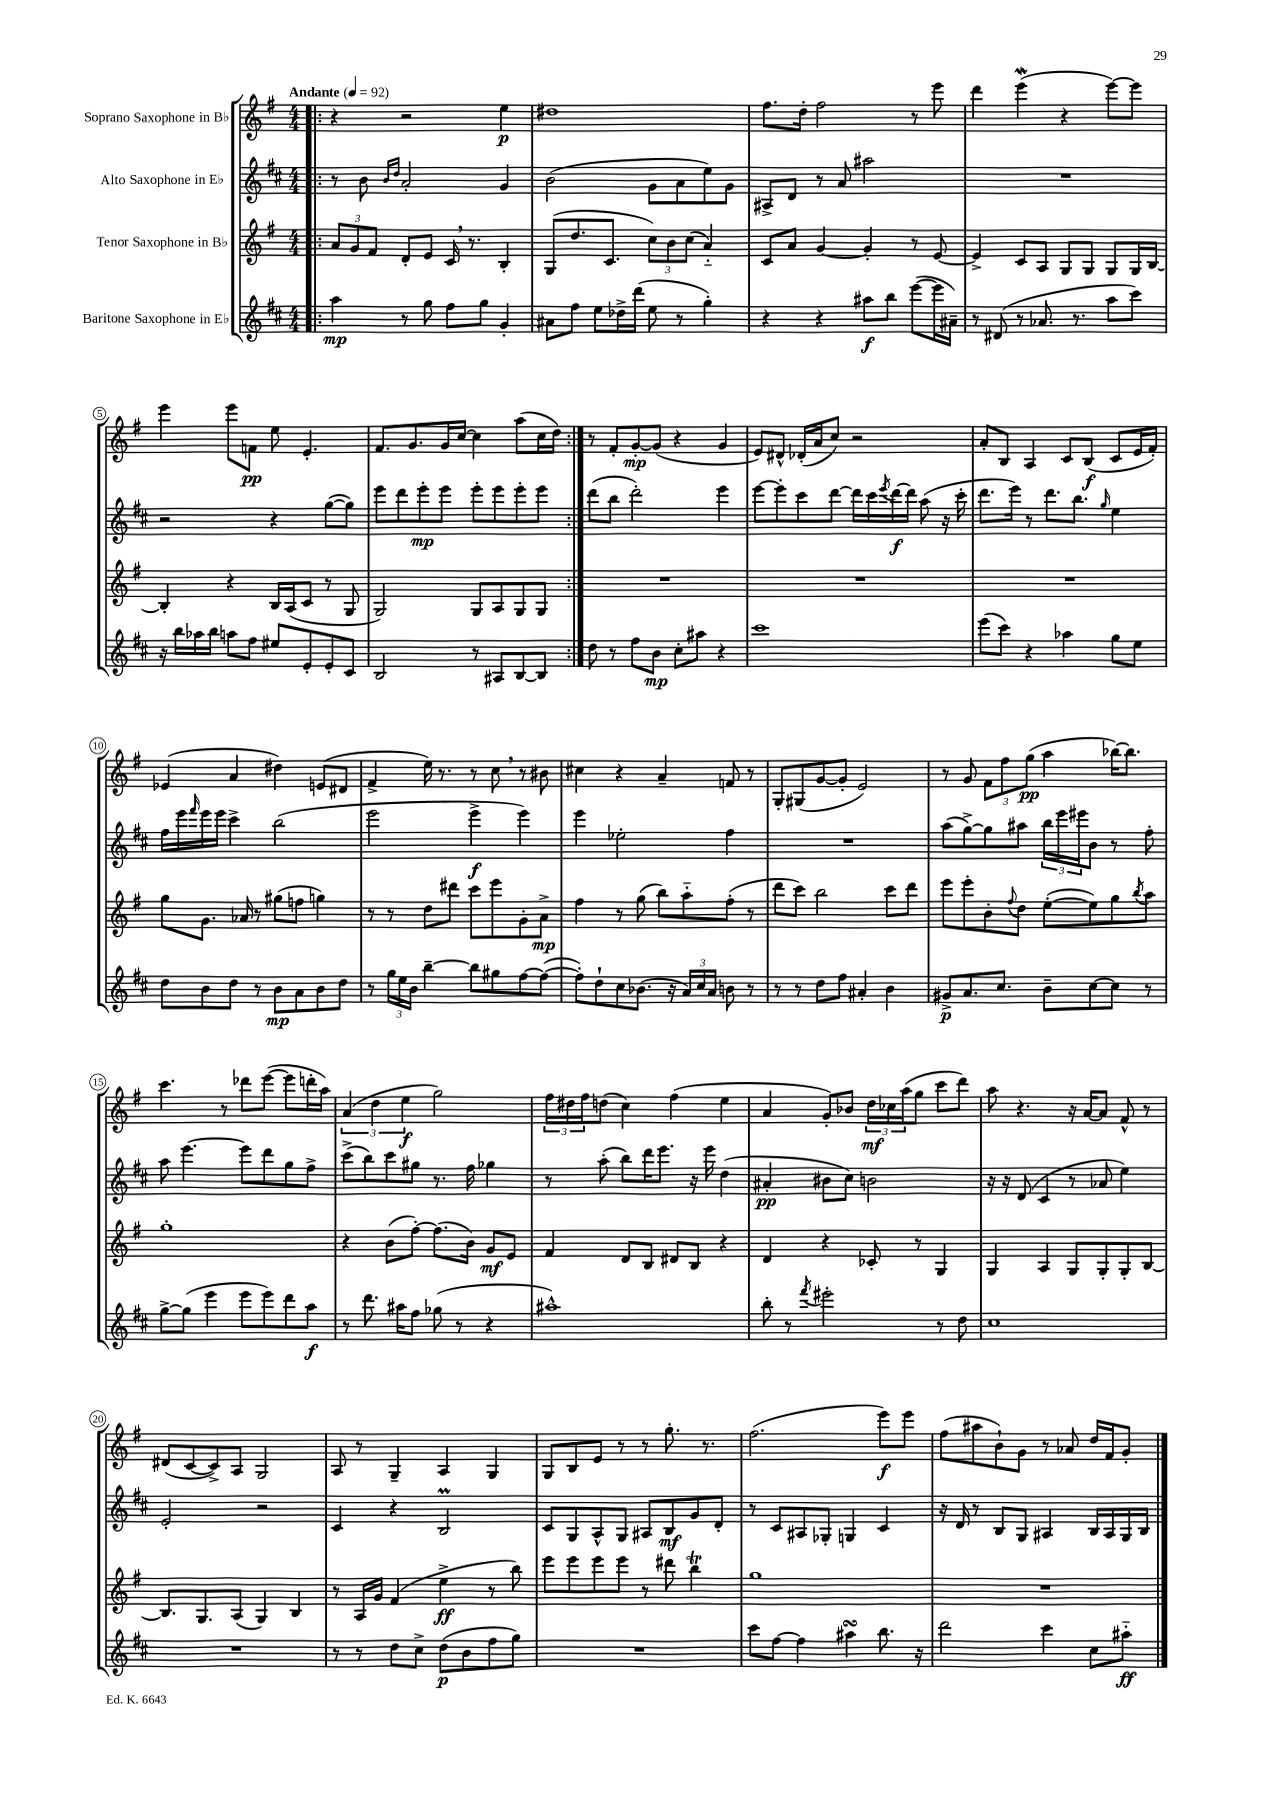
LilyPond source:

<<
\new StaffGroup <<
\new Staff = "s0" \with { instrumentName = "Soprano Saxophone in Bb" } {
    \clef treble \key g \major \numericTimeSignature \time 4/4 \tempo "Andante" 4 = 92
    \repeat volta 2 { \bar ".|:" r4 r2 e''4\p |
    dis''1 |
    fis''8. d''16-. fis''2 r8 e'''8 |
    d'''4 e'''4\mordent( r4 e'''8~) e'''8 |
    e'''4 e'''8 f'8\pp e''8 e'4.-. |
    fis'8. g'8. g'16 c''16~ c''4 a''8( c''16 d''16) | }
    r8 fis'8-. g'8~-.\mp g'8( r4 g'4 |
    e'8) dis'8-^ des'16-.( a'16 c''8) r2 |
    a'8-. b8 a4 c'8 b8\f( c'8 e'16 fis'16-.) |
    ees'4( a'4 dis''4) e'8( dis'8 |
    fis'4-> e''16) r8. r8 c''8 \breathe r8 bis'8 |
    cis''4 r4 a'4-- f'8 r8 |
    g8-. gis8( g'8~ g'8-. e'2) |
    r8 g'8 \tuplet 3/2 { fis'8 fis''8 g''8\pp( } a''4 bes''16~) bes''8. |
    c'''4. r8 des'''8 e'''8~( e'''8 d'''16-. a''16) |
    \tuplet 3/2 { a'4( d''4 e''4\f } g''2) |
    \tuplet 3/2 { fis''16 dis''16 fis''16 } d''8( c''4) fis''4( e''4 |
    a'4 g'8-.) bes'8 \tuplet 3/2 { d''16\mf ces''16 a''16( } g''8 c'''8 d'''8) |
    a''8 r4. r16 a'16~ a'8 fis'8-^ r8 |
    dis'8( c'8~ c'8->) a8 g2 |
    a8 r8 g4-- a4 g4 |
    g8 b8 e'8 r8 r8 g''8.-. r8. |
    fis''2.( e'''8\f) e'''8 |
    fis''8( ais''8 b'8-!) g'8 r8 aes'8 d''16 fis'16 g'8-. \bar "|." |
}
\new Staff = "s1" \with { instrumentName = "Alto Saxophone in Eb" } {
    \clef treble \key d \major \numericTimeSignature \time 4/4
    \repeat volta 2 { \bar ".|:" r8 b'8 \grace { b'16 d''16 } a'2-. g'4 |
    b'2( g'8 a'8 e''8) g'8 |
    ais8-> d'8 r8 a'8 ais''2 |
    R1 |
    r2 r4 g''8~( g''8) |
    e'''8 d'''8 e'''8-.\mp e'''8 e'''8-. e'''8 e'''8-. e'''8 | }
    d'''8( b''8 d'''2-.) e'''4 |
    e'''8~ e'''8-. cis'''8 d'''8~ d'''16 cis'''16 \acciaccatura { e'''8 } d'''16~\f d'''16 a''8( r16 cis'''16-. |
    d'''8. e'''16) r8 d'''8. b''8. \grace { g''16 } e''4 |
    fis''16 e'''16 \grace { fis'''16 } e'''16 e'''16 cis'''4-> b''2( |
    e'''2 e'''4->\f e'''4) |
    e'''4 ees''2-. fis''4 |
    R1 |
    a''8( g''8~->) g''8 ais''8 \tuplet 3/2 { b''16 e'''16 eis'''16 } b'8 r8 fis''8-. |
    a''8 e'''4.~ e'''8 d'''8 g''8 fis''8-> |
    cis'''8->( b''8) cis'''8 gis''8 r8. fis''16 ges''4 |
    r8 a''8-.( b''8) d'''16 e'''8. r16 e'''16 d''4( |
    ais'4-.\pp bis'8 cis''8) b'2 |
    r16 r16 d'8( cis'4 r8 aes'8 e''4) |
    e'2-. r2 |
    cis'4 r4 b2\prall |
    cis'8 g8 a8-^ g8 ais8 b8\mf g'8 d'8-. |
    r8 cis'8 ais8 ges8-. g4 cis'4 |
    r16 d'16 r8 b8 g8 ais4 b16 ais16 g16 b16 \bar "|." |
}
\new Staff = "s2" \with { instrumentName = "Tenor Saxophone in Bb" } {
    \clef treble \key g \major \numericTimeSignature \time 4/4
    \repeat volta 2 { \bar ".|:" \tuplet 3/2 { a'8 g'8 fis'8 } d'8-. e'8 c'16 \breathe r8. b4-. |
    g8( d''8. c'8. \tuplet 3/2 { c''8) b'8 c''8( } a'4-_) |
    c'8 a'8 g'4~ g'4-. r8 e'8~ |
    e'4-> c'8 a8 g8 g8 g8 g16 b16~ |
    b4-. r4 b16 a16( c'8 r8 g8 |
    g2) g8 a8 g8 g8 | }
    R1 |
    R1 |
    R1 |
    g''8 g'8. aes'16 r8 gis''8( f''8 g''4) |
    r8 r8 d''8 dis'''8 c'''8 e'''8 g'8-. a'8->\mp |
    fis''4 r8 g''8( b''8) a''8-_ fis''8-.( r8 |
    d'''8 c'''8) b''2 c'''8 d'''8 |
    e'''8 e'''8-. b'8-. \appoggiatura { fis''8 } d''8 e''8~-.( e''8) g''8 \acciaccatura { b''8 } a''8 |
    g''1-. |
    r4 b'8( fis''8~-.) fis''8.( b'16) g'8\mf e'8 |
    fis'4 d'8 b8 dis'8 b8 r4 |
    d'4 r4 ces'8-. r8 g4 |
    g4 a4 g8 g8-. g8-. b8~ |
    b8. g8. a8( g4) b4 |
    r8 a16 g'16 fis'4( e''4->\ff r8 b''8) |
    e'''8 e'''8 e'''8 e'''8 r8 dis'''8 b''4\trill |
    g''1 |
    R1 \bar "|." |
}
\new Staff = "s3" \with { instrumentName = "Baritone Saxophone in Eb" } {
    \clef treble \key d \major \numericTimeSignature \time 4/4
    \repeat volta 2 { \bar ".|:" a''4\mp r8 g''8 fis''8 g''8 g'4-. |
    ais'8 fis''8 e''8 des''16-> d'''16( e''8 r8 g''4-.) |
    r4 r4 ais''8\f b''8 e'''8~( e'''16 ais'16--) |
    r8 dis'8( r8 aes'8. r8. a''8 cis'''8) |
    r16 b''16 aes''16 b''16 a''8 fis''8 eis''8 e'8-. e'8-. cis'8 |
    b2 r8 ais8 b8~ b8 | }
    d''8 r8 fis''8 b'8\mp cis''8-. ais''8 r4 |
    cis'''1 |
    e'''8( cis'''8) r4 aes''4 g''8 e''8 |
    d''8 b'8 d''8 r8 b'8\mp a'8 b'8 d''8 |
    r8 \tuplet 3/2 { g''16 e''16 b'16 } b''4~-- b''8 gis''8 fis''8~ fis''8~( |
    fis''8-.) d''8-! cis''8 bes'8.( r16 \tuplet 3/2 { a'16) cis''16 a'16 } b'8 r8 |
    r8 r8 d''8 fis''8 ais'4-. b'4 |
    gis'8->\p a'8. cis''8. b'8-- cis''8~ cis''8 r8 |
    g''8~-> g''8( e'''4 e'''8 e'''8) d'''8 a''8\f |
    r8 d'''8. ais''16 fis''8 ges''8( r8 r4 |
    ais''1-^) |
    b''8-. r8 \acciaccatura { fis'''8 } eis'''2-. r8 d''8 |
    cis''1 |
    R1 |
    r8 r8 d''8 cis''8-> d''8\p( b'8 fis''8 g''8) |
    R1 |
    cis'''8 fis''8~ fis''4 ais''4\turn b''8. r16 |
    d'''2 cis'''4 cis''8 ais''8-_\ff \bar "|." |
}
>>
>>
\layout { \context { \Score \override BarNumber.stencil = #(make-stencil-circler 0.1 0.3 ly:text-interface::print) } }
